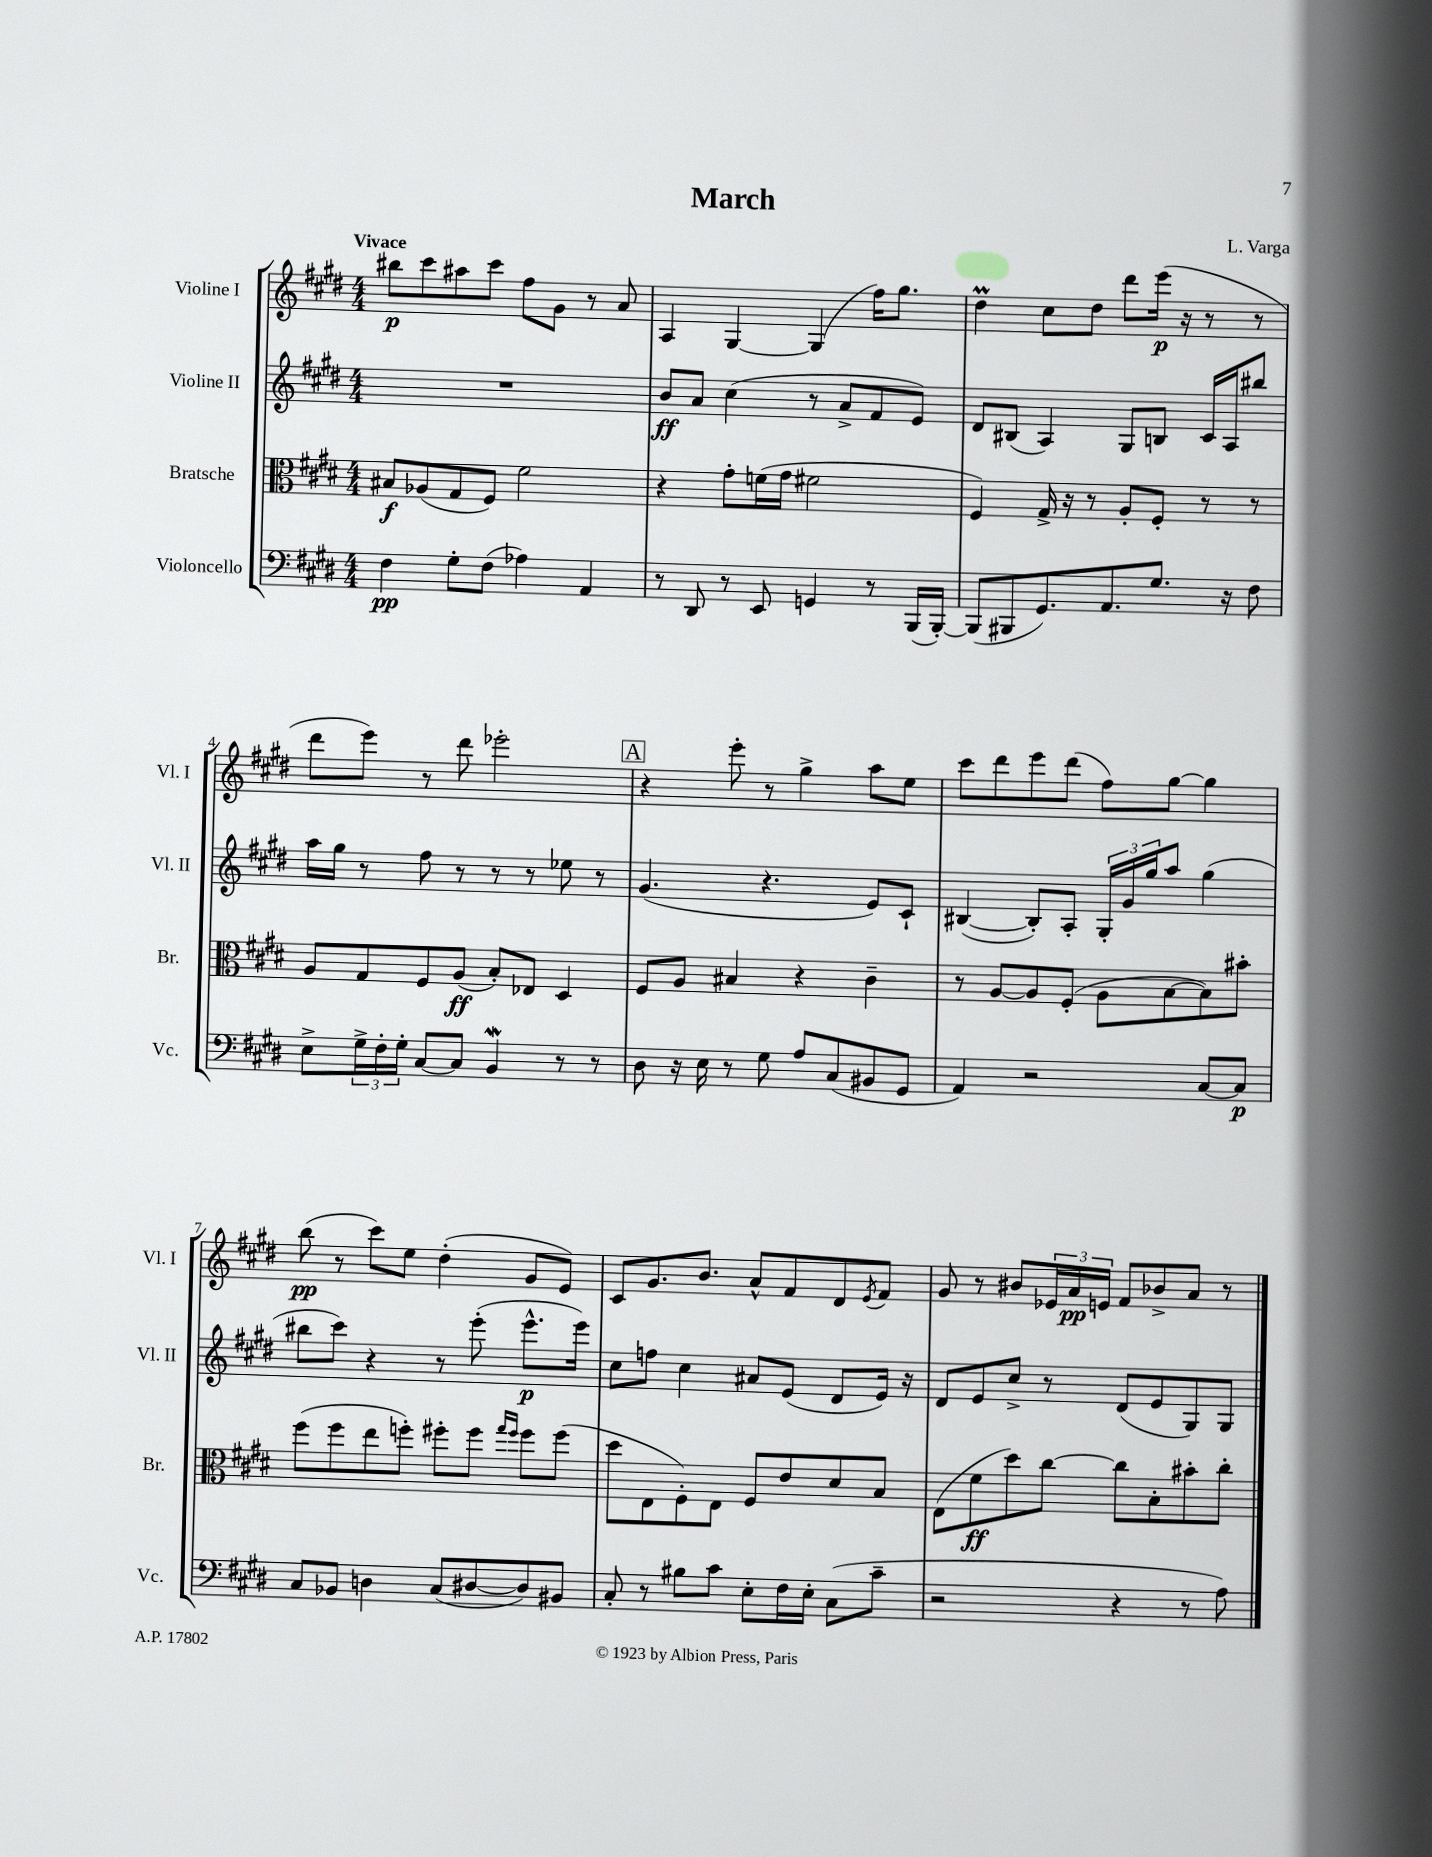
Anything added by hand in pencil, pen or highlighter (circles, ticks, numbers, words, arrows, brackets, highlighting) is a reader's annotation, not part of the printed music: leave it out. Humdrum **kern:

**kern	**kern	**kern	**kern
*staff4	*staff3	*staff2	*staff1
*clefF4	*clefC3	*clefG2	*clefG2
*k[f#c#g#d#]	*k[f#c#g#d#]	*k[f#c#g#d#]	*k[f#c#g#d#]
*M4/4	*M4/4	*M4/4	*M4/4
4F#	8B#	1r	8bb#
.	(8A-	.	8ccc#
8G#'	8G#	.	8aa#
(8F#	8F#)	.	8ccc#
4A-)	2f#	.	8ff#
.	.	.	8g#
4AA	.	.	8r
.	.	.	8a
=	=	=	=
8r	4r	8b	4A
8DD#	.	8a	.
8r	8g#'	(4cc#	[4G#
8EE	(16f	.	.
.	16g#	.	.
4GG	2f#	8r	(4G#]
.	.	8a^	.
8r	.	8f#	16ff#)
.	.	.	8.gg#
(16BBB	.	8e)	.
[16BBB')	.	.	.
=	=	=	=
(8BBB]	4F#)	8d#	4dd#
8BBB#	.	(8B#	.
8.GG#)	16G#^	4A)	8cc#
.	16r	.	.
.	8r	.	8dd#
8.AA	.	.	.
.	8A'	8G#	8ddd#
8.G#	8F#'	8B	(16eee
.	.	.	16r
.	8r	16c#	8r
16r	.	16A	.
8F#	8r	8bb#	8r
=	=	=	=
8E^	8A	16aa	8ddd#
.	.	16gg#	.
24G#^	8G#	8r	8eee)
24F#'	.	.	.
24G#'	.	.	.
[8C#	8F#	8ff#	8r
8C#]	(8A	8r	8ddd#
4BB	8B')	8r	2eee-'
.	8E-	8r	.
8r	4D#	8ee-	.
8r	.	8r	.
=	=	=	=
8D#	8F#	(4.g#	4r
16r	8A	.	.
16E	.	.	.
8r	4B#	.	8eee'
8G#	.	4.r	8r
8A	4r	.	4gg#^
(8C#	.	.	.
8BB#	4c#~	8e)	8aa
8GG#	.	8c#`	8ee
=	=	=	=
4AA)	8r	([4B#	8ccc#
.	[8A	.	8ddd#
2r	8A]	8B#'])	8eee
.	(8F#'	8A'	(8ddd#
.	8A	24G#'	8ff#)
.	.	24g#	.
.	.	24gg#	.
.	[8B	8aa	[8gg#
[8C#	8B])	(4gg#	4gg#]
8C#]	8b#'	.	.
=	=	=	=
8C#	(8ff#	8bb#	(8bb
8BB-	8ff#	8ccc#)	8r
4D	8ee	4r	8ccc#)
.	8ff')	.	8ee
(8C#	8ff#'	8r	(4dd#'
[8D#	8ff#	(8eee'	.
.	16qqgg#	.	.
.	16qqff#	.	.
8D#])	8ff#	8.eee^^	8g#
8BB#	(8ff#	.	8e)
.	.	16eee)	.
=	=	=	=
8C#'	8dd#	8cc#	8c#
8r	8E	8ff	8.g#
8B#	8F#')	4cc#	.
.	.	.	8.b
8c#	8E	.	.
8E'	8F#	8a#	8a^^
16F#	8e	(8e	8f#
16E'	.	.	.
(8C#	8d#	8d#	8d#
.	.	.	8qe
8c#~	8B	16e)	8f#
.	.	16r	.
=	=	=	=
2r	(8E	8d#	8g#
.	8f#	8e	8r
.	8dd#)	8cc#^	8b#
.	[8cc#	8r	24e-
.	.	.	24a
.	.	.	24e
4r	8cc#]	(8d#	8f#
.	8B'	8e	8b-^
8r	8b#'	8G#)	8a
8A)	8cc#'	8G#	8r
==	==	==	==
*-	*-	*-	*-
